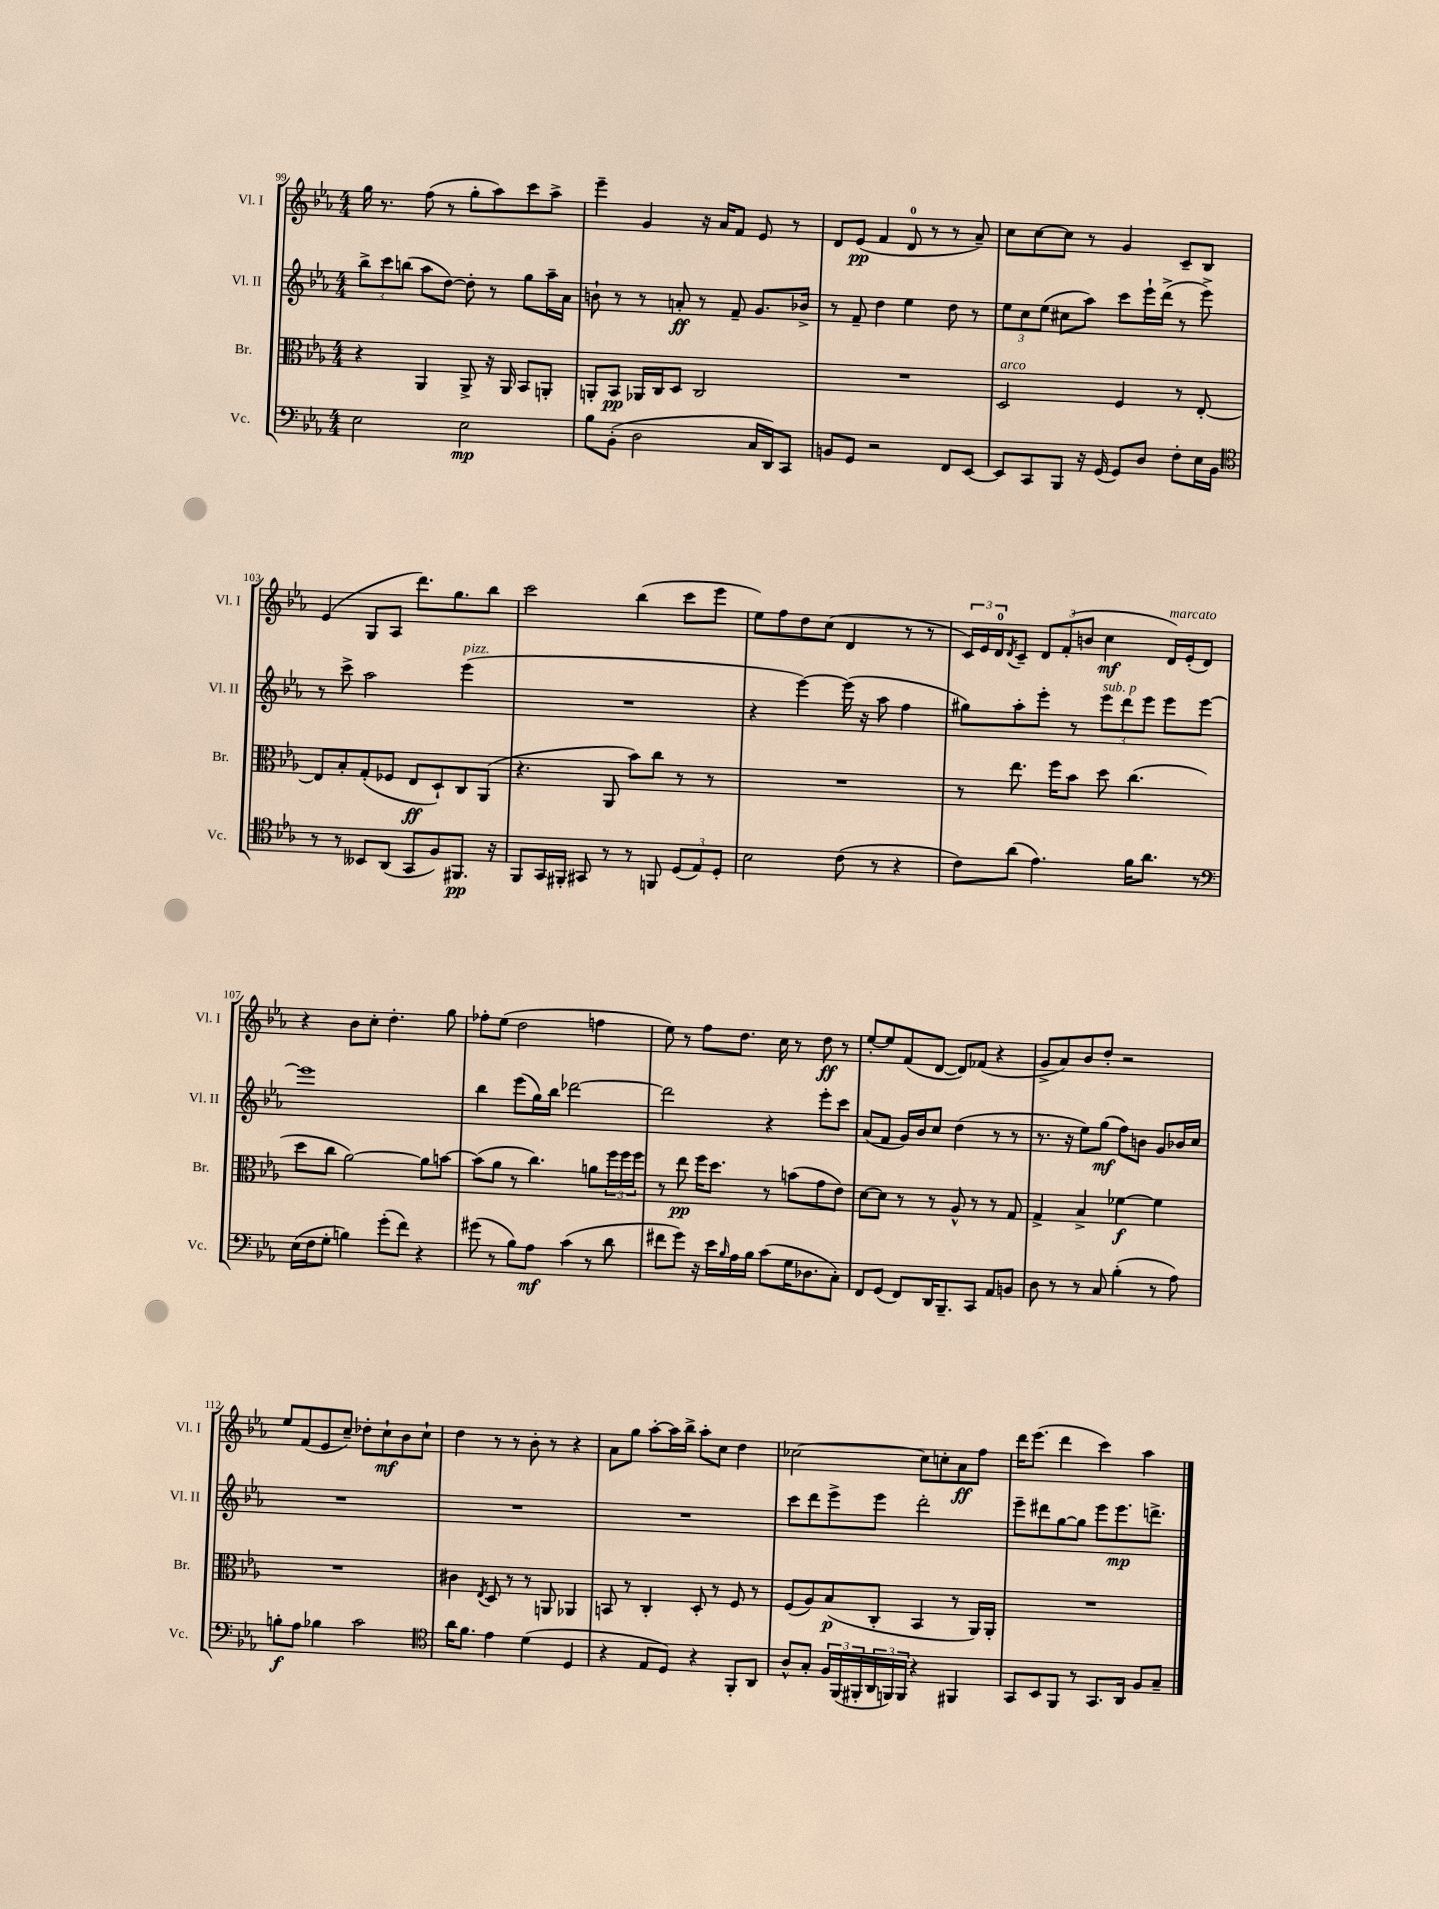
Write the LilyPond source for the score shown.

<<
\new StaffGroup <<
\new Staff = "s0" \with { instrumentName = "Vl. I" shortInstrumentName = "Vl. I" } {
    \clef treble \key ees \major \numericTimeSignature \time 4/4
    g''16 r8. f''8( r8 g''8-. aes''8) c'''8 aes''8-> |
    ees'''4-- g'4 r16 aes'16 f'8 ees'8 r8 |
    d'8 ees'8\pp( f'4 d'8-0 r8 r8 aes'8--) |
    c''8 c''8~ c''8 r8 g'4 c'8-- bes8 |
    ees'4( g8 aes8 d'''8.) g''8. bes''8 |
    c'''2 bes''4( c'''8 ees'''8 |
    ees''8) f''8 d''8 c''8( d'4 r8 r8 |
    \tuplet 3/2 { c'16) ees'16 d'16-0 } \acciaccatura { d'8 } c'8-- \tuplet 3/2 { d'8 f'8-.( b'8 } c''4\mf d'16^\markup { \italic "marcato" }) ees'16-.( d'8) |
    r4 bes'8 c''8-. d''4.-. g''8 |
    fes''8-. ees''8( d''2 f''4 |
    ees''8) r8 f''8 d''8. c''16 r8 d''8\ff r8 |
    ees''8~-. ees''8 f'8( d'8~ d'8) fes'8( r4 |
    g'8-> aes'8) bes'8 d''8-. r2 |
    ees''8 f'8( ees'8 c''8--) des''8-. c''8-!\mf bes'8 c''8-! |
    d''4 r8 r8 bes'8-. r8 r4 |
    aes'8 g''8 aes''8~-. aes''16 bes''16-> aes''8-. c''8 d''4 |
    ces''2~ ces''8 c''8-. aes'8\ff f''8 |
    d'''16 ees'''8.( d'''4 c'''4) aes''4 \bar "|." |
}
\new Staff = "s1" \with { instrumentName = "Vl. II" shortInstrumentName = "Vl. II" } {
    \clef treble \key ees \major \numericTimeSignature \time 4/4
    \tuplet 3/2 { bes''8-> c'''8 b''8( } aes''8 d''8~) d''8-. r8 g''8 aes''16-- aes'16 |
    b'8-! r8 r8 a'8-.\ff r8 f'8-- g'8. bes'16-> |
    r8 f'8-- d''4 ees''4 d''8 r8 |
    \tuplet 3/2 { ees''8 c''8 ees''8( } cis''8 aes''8) c'''8 ees'''16-! d'''16->( r8 ees'''8->) |
    r8 c'''8-> aes''2 ees'''4^\markup { \italic "pizz." }( |
    R1 |
    r4 ees'''4~) ees'''16( r16 aes''8 f''4 |
    gis''8) aes''8-. ees'''8-. r8 \tuplet 3/2 { ees'''8^\markup { \italic "sub. p" } d'''8 ees'''8 } ees'''8 ees'''8~ |
    ees'''1 |
    bes''4 ees'''8( g''16) bes''16 des'''2~ |
    des'''2 r4 ees'''8-. c'''8 |
    aes'8( f'8 g'16) bes'16 c''8 d''4( r8 r8 |
    r8. r16 ees''8) g''8\mf( f''8) b'8 g'8 bes'16 c''16 |
    R1 |
    R1 |
    R1 |
    c'''8 d'''8 ees'''8-> ees'''8 d'''2-. |
    ees'''8-- dis'''8 g''8~ g''8 ees'''8 ees'''8.\mp d'''8.-> \bar "|." |
}
\new Staff = "s2" \with { instrumentName = "Br." shortInstrumentName = "Br." } {
    \clef alto \key ees \major \numericTimeSignature \time 4/4
    r4 aes,4 aes,8-> r16 aes,16 bes,8 a,8-. |
    a,8-. bes,8\pp aes,16 c16 d8 c2 |
    R1 |
    d2^\markup { \italic "arco" } f4 r8 ees8~-. |
    ees8 bes8-. g8-.( fes8 ees8\ff d8-!) c8 aes,8( |
    r4. aes,8 bes'8) c''8 r8 r8 |
    R1 |
    r8 ees''8. f''16 bes'8 d''8 c''4.( |
    d''8 c''8 aes'2~) aes'8 b'8~ |
    b'8( aes'8 r8 c''4.) a'8 \tuplet 3/2 { f''16 f''16 f''16 } |
    r8 ees''8\pp f''16 d''8. r8 b'8( g'8 ees'8) |
    d'8~ d'8 r8 r8 aes8-^ r8 r8 g8 |
    g4-> bes4-> fes'4~\f fes'4 |
    R1 |
    cis'4 \acciaccatura { ees8 } d8 r8 r8 a,8 aes,4 |
    b,8 r8 c4-. d8-. r8 f8 r8 |
    f8( aes8) bes8\p( c8-. bes,4 r8 aes,16) aes,16-. |
    R1 \bar "|." |
}
\new Staff = "s3" \with { instrumentName = "Vc." shortInstrumentName = "Vc." } {
    \clef bass \key ees \major \numericTimeSignature \time 4/4
    ees2 ees2\mp |
    bes8 bes,8-.( d2 c16 d,16) c,8 |
    b,8 g,8 r2 f,8 ees,8~ |
    ees,8 c,8 bes,,8 r16 g,16( g,8) d8 f8-. ees16 bes,16 |
    \clef tenor r8 r8 beses,8 aes,8( g,8 f8) fis,8.\pp r16 |
    f,8 g,16 fis,16-. gis,8 r8 r8 f,8 \tuplet 3/2 { d8( ees8) d8-. } |
    bes2 c'8( r8 r4 |
    c'8) aes'8( ees'4.) f'16 aes'8. r8 |
    \clef bass ees16( f16 g8-. b4) g'8-.( f'8) r4 |
    gis'8( r8 bes8) aes8\mf c'4( r8 d'8 |
    fis'8 g'8) r16 ees'16 \grace { bes16 } aes16 bes16 c'8( g16 des8. c8-.) |
    f,8 g,8( f,8) d,16 bes,,8.-- c,8 aes,8 b,8 |
    d8 r8 r8 c8 bes4-.( r8 aes8) |
    b8-.\f aes8 bes4 c'2 |
    \clef tenor aes'16 f'8. ees'4 d'4( d4 |
    r4 ees8 d8) r4 f,8-. aes,8 |
    aes8-^ g8-. \tuplet 3/2 { f16 f,16( fis,16-. } \tuplet 3/2 { aes,16 f,16) f,16 } r4 fis,4 |
    g,8 bes,8 f,8 r8 g,8. aes,16 f8 g8-- \bar "|." |
}
>>
>>
\layout { \context { \Score currentBarNumber = #99 } }
